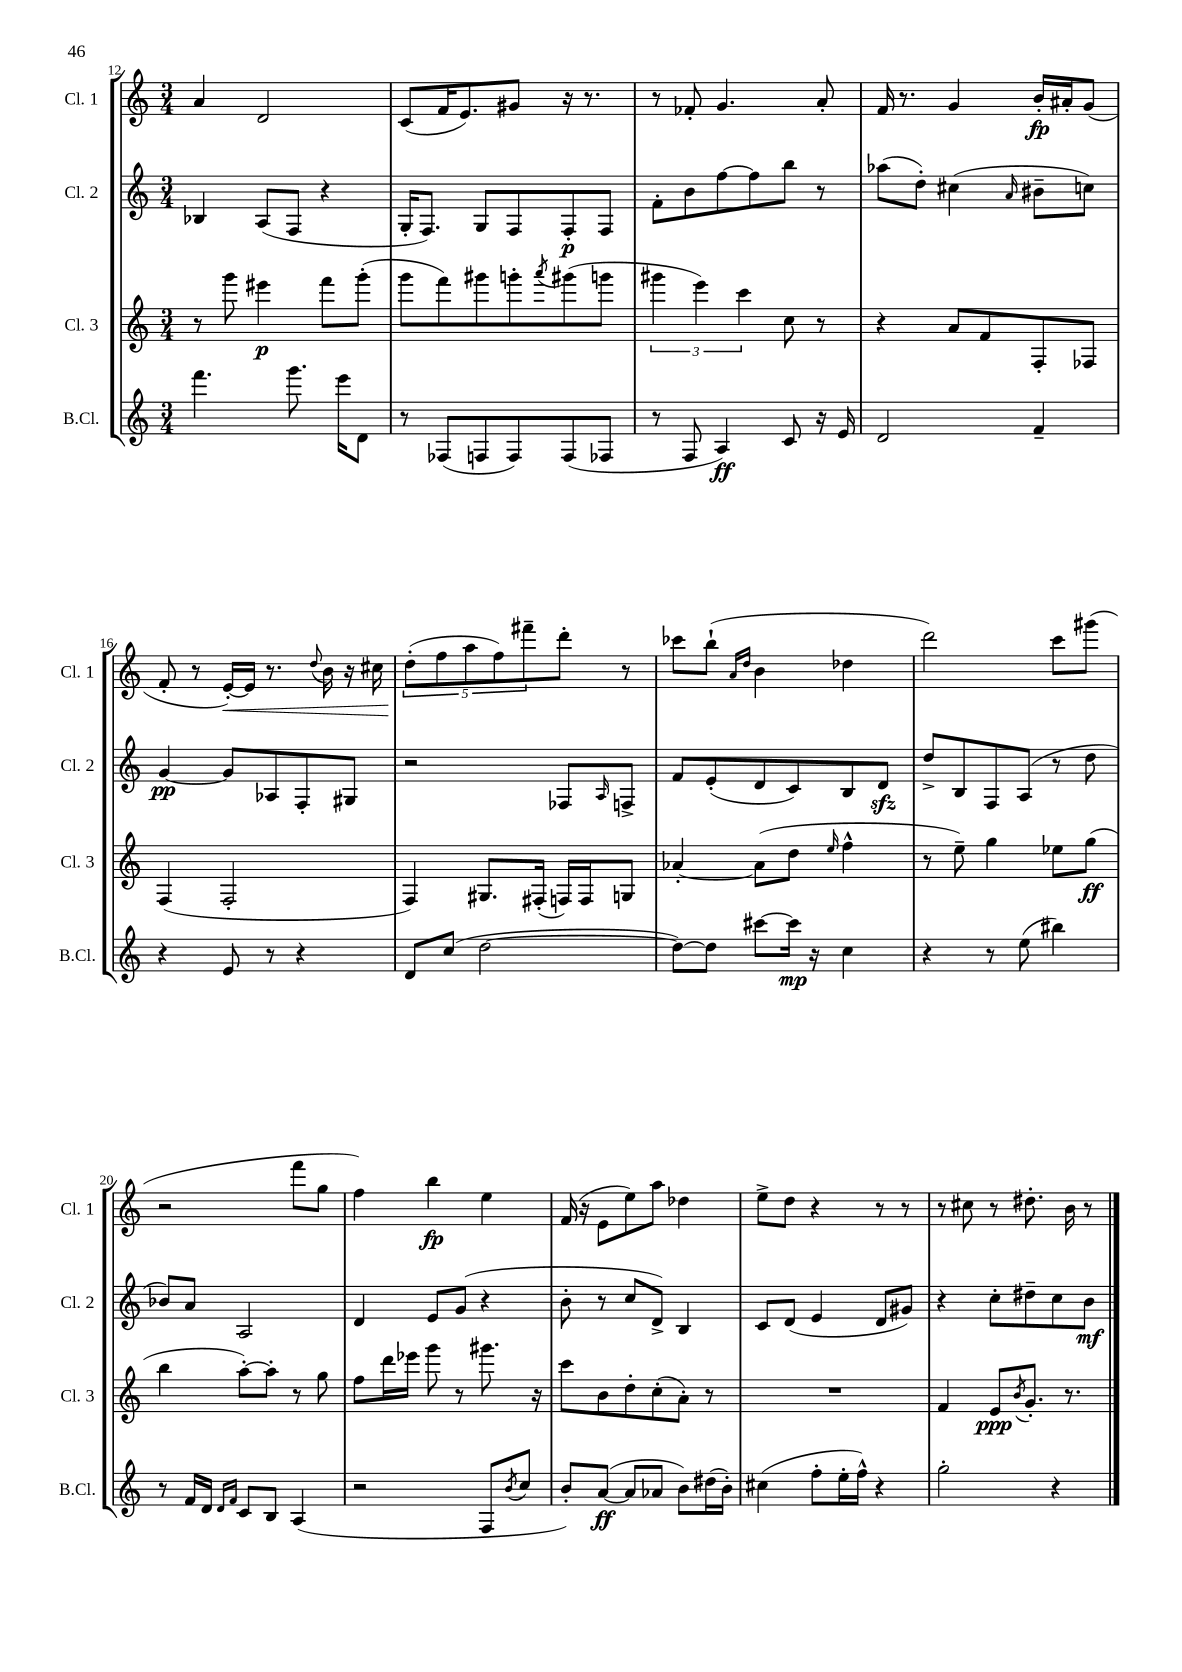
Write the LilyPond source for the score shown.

<<
\new StaffGroup <<
\new Staff = "s0" \with { instrumentName = "Cl. 1" shortInstrumentName = "Cl. 1" } {
    \clef treble \key c \major \numericTimeSignature \time 3/4
    a'4 d'2 |
    c'8( f'16 e'8.) gis'8 r16 r8. |
    r8 fes'8-. g'4. a'8-. |
    f'16 r8. g'4 b'16-.\fp ais'16-. g'8( |
    f'8-. r8 e'16~-.\<) e'16 r8. \appoggiatura { d''8 } b'16 r16 cis''16 |
    \tuplet 5/4 { d''8-.\!( f''8 a''8 f''8) fis'''8-- } d'''8-. r8 |
    ces'''8 b''8-!( \grace { a'16 d''16 } b'4 des''4 |
    d'''2) c'''8 gis'''8( |
    r2 f'''8 g''8 |
    f''4) b''4\fp e''4 |
    f'16( r16 e'8 e''8) a''8 des''4 |
    e''8-> d''8 r4 r8 r8 |
    r8 cis''8 r8 dis''8.-. b'16 r8 \bar "|." |
}
\new Staff = "s1" \with { instrumentName = "Cl. 2" shortInstrumentName = "Cl. 2" } {
    \clef treble \key c \major \numericTimeSignature \time 3/4
    bes4 a8( f8 r4 |
    g16-. f8.) g8 f8 f8-.\p f8 |
    f'8-. b'8 f''8~ f''8 b''8 r8 |
    aes''8( d''8-.) cis''4( \grace { a'16 } bis'8-- c''8) |
    g'4~\pp g'8 aes8 f8-. gis8 |
    r2 fes8 \grace { a16 } f8-> |
    f'8 e'8-.( d'8 c'8) b8 d'8\sfz |
    d''8-> b8 f8 a8( r8 d''8 |
    bes'8) a'8 a2 |
    d'4 e'8 g'8( r4 |
    b'8-. r8 c''8 d'8->) b4 |
    c'8 d'8( e'4 d'8 gis'8) |
    r4 c''8-. dis''8-- c''8 b'8\mf \bar "|." |
}
\new Staff = "s2" \with { instrumentName = "Cl. 3" shortInstrumentName = "Cl. 3" } {
    \clef treble \key c \major \numericTimeSignature \time 3/4
    r8 g'''8 eis'''4\p f'''8 g'''8-.( |
    g'''8 f'''8) gis'''8 g'''8-. \acciaccatura { a'''8 } gis'''8( g'''8 |
    \tuplet 3/2 { gis'''4 e'''4) c'''4 } c''8 r8 |
    r4 a'8 f'8 f8-. fes8 |
    f4( f2-. |
    f4) gis8. fis16-.( f16) f16 g8 |
    aes'4~-. aes'8( d''8 \grace { e''16 } f''4-^ |
    r8 e''8--) g''4 ees''8 g''8\ff( |
    b''4 a''8~-.) a''8-. r8 g''8 |
    f''8 d'''16 ees'''16 g'''8 r8 gis'''8. r16 |
    c'''8 b'8 d''8-. c''8-.( a'8-.) r8 |
    R2. |
    f'4 e'8\ppp \acciaccatura { b'8 } g'8.-. r8. \bar "|." |
}
\new Staff = "s3" \with { instrumentName = "B.Cl." shortInstrumentName = "B.Cl." } {
    \clef treble \key c \major \numericTimeSignature \time 3/4
    f'''4. g'''8. e'''16 d'8 |
    r8 fes8( f8 f8) f8( fes8 |
    r8 f8 a4\ff) c'8 r16 e'16 |
    d'2 f'4-- |
    r4 e'8 r8 r4 |
    d'8 c''8( d''2~ |
    d''8~) d''8 cis'''8~ cis'''16\mp r16 c''4 |
    r4 r8 e''8( bis''4) |
    r8 f'16 d'16 \grace { d'16 f'16 } c'8 b8 a4( |
    r2 f8 \acciaccatura { b'8 } c''8 |
    b'8-.) a'8~\ff( a'8 aes'8 b'8) dis''16( b'16-.) |
    cis''4( f''8-. e''16-. f''16-^) r4 |
    g''2-. r4 \bar "|." |
}
>>
>>
\layout { \context { \Score currentBarNumber = #12 } }
